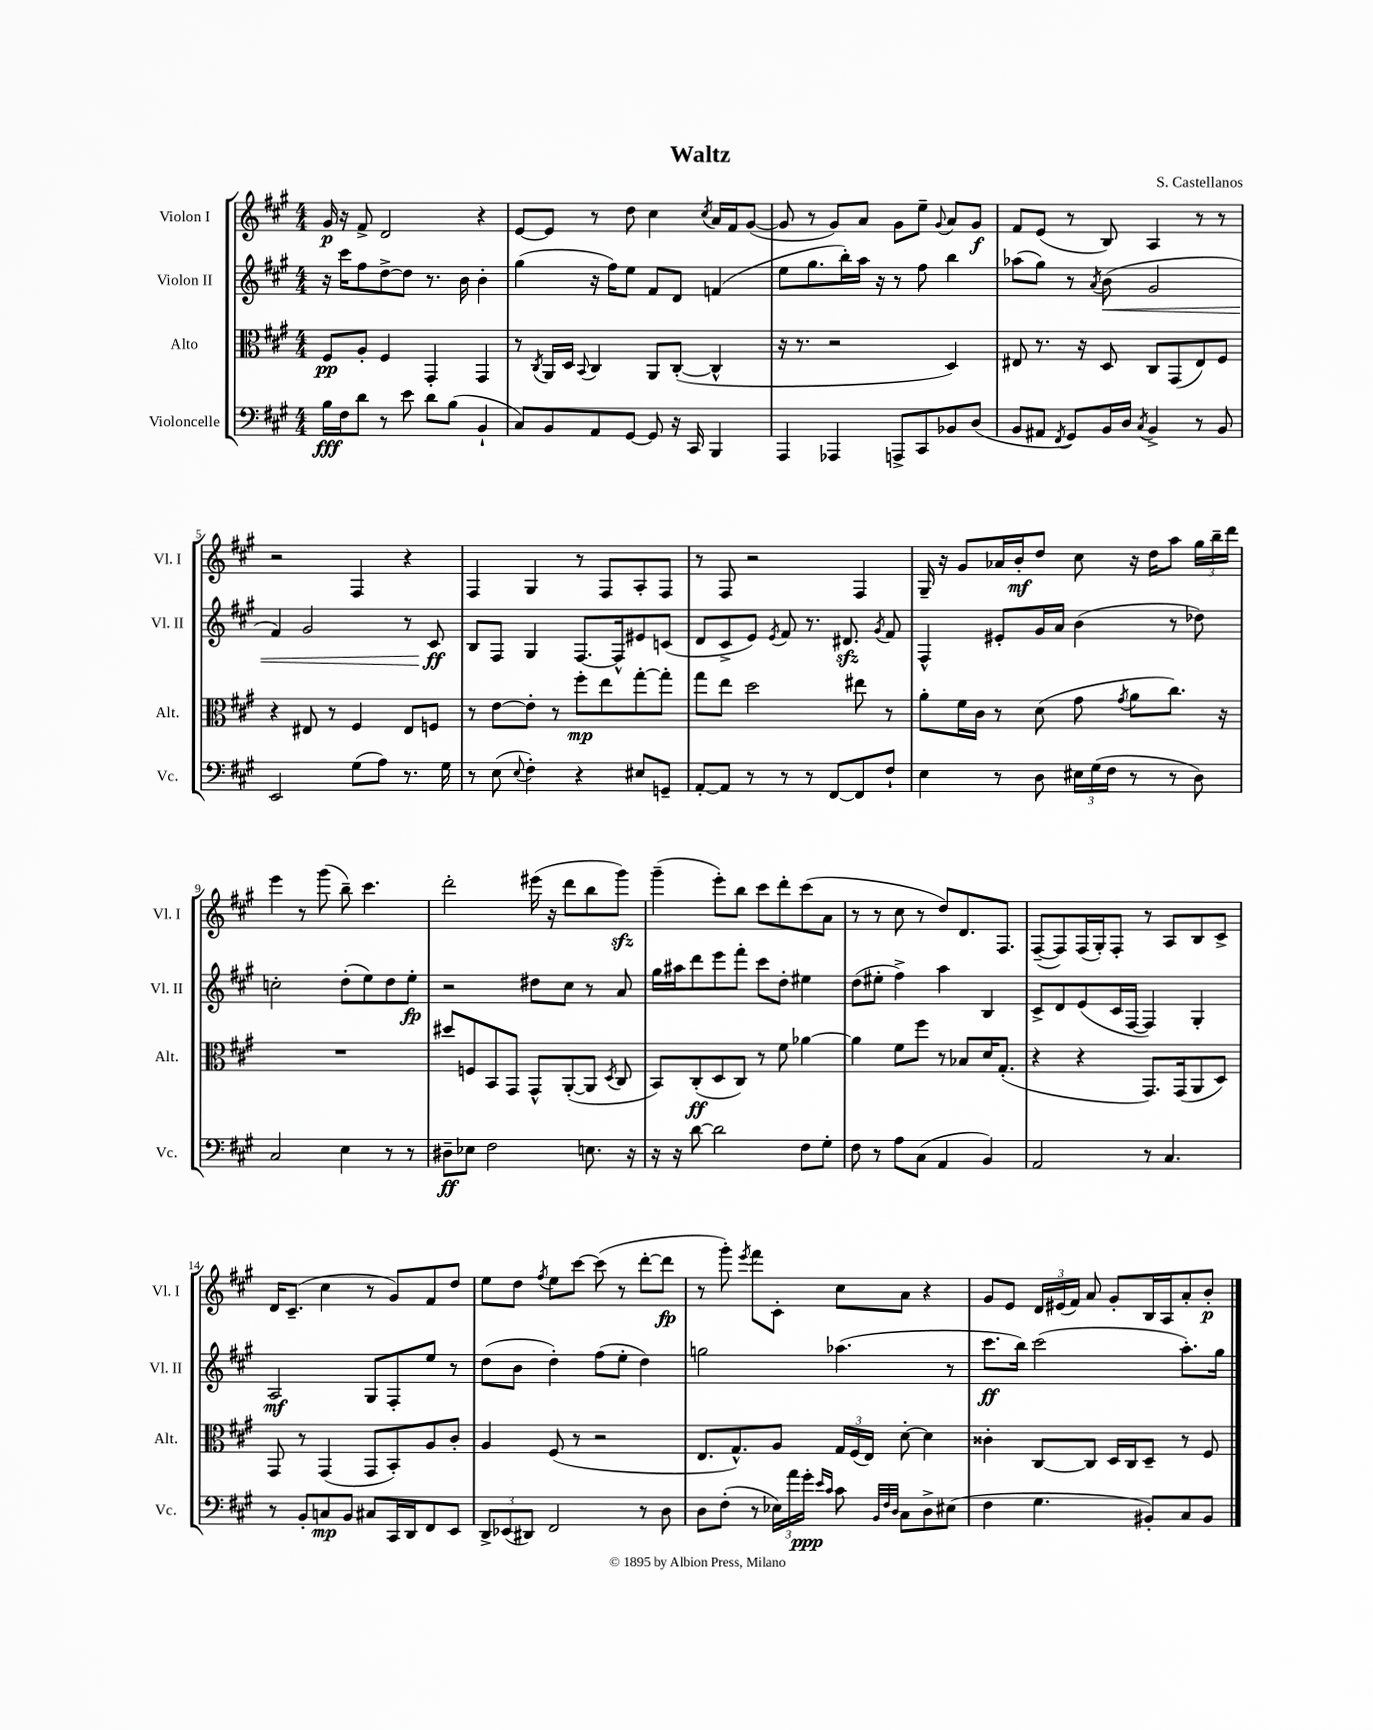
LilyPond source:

\header { title = "Waltz" composer = "S. Castellanos" }
<<
\new StaffGroup <<
\new Staff = "s0" \with { instrumentName = "Violon I" shortInstrumentName = "Vl. I" } {
    \clef treble \key a \major \numericTimeSignature \time 4/4
    \autoBeamOff gis'16\p r16 fis'8-> d'2 r4 |
    e'8[~ e'8] r8 d''8 cis''4 \acciaccatura { cis''8 } a'16[ fis'16 gis'8]~( |
    gis'8 r8 gis'8[) a'8] gis'8[ e''8]-- \appoggiatura { gis'8 } a'8[ gis'8]\f |
    fis'8[ e'8]( r8 b8) a4 r8 r8 |
    r2 fis4 r4 |
    fis4 gis4 r8 fis8[ a8-. fis8] |
    r8 fis8 r2 fis4 |
    gis16-- r16 gis'8[ aes'16 b'16-.\mf d''8] cis''8 r16 d''16[ a''8] \tuplet 3/2 { gis''16[ b''16-- d'''16] } |
    e'''4 r8 gis'''8( b''8--) cis'''4. |
    d'''2-. eis'''16( r16 d'''8[ b''8 gis'''8]\sfz) |
    gis'''4--( e'''8[-.) b''8] cis'''8[ d'''8-. cis'''8( a'8] |
    r8 r8 cis''8 r8 d''8[) d'8. fis8.] |
    fis8[~--( fis8) fis16( gis16-.) fis8]-. r8 a8[ b8 cis'8]-> |
    d'16[ cis'8.]--( cis''4 r8 gis'8[) fis'8 d''8] |
    e''8[ d''8] \acciaccatura { fis''8 } e''8[ cis'''8]~ cis'''8( r8 d'''8[~-. d'''8]\fp |
    r8 gis'''8-.) \acciaccatura { e'''8 } fis'''8[ cis'8]-. cis''8[ a'8] r4 |
    gis'8[ e'8] \tuplet 3/2 { d'16[ eis'16( fis'16]) } a'8 gis'8[-. b16 a16 a'8-. b'8]-.\p \bar "|." |
}
\new Staff = "s1" \with { instrumentName = "Violon II" shortInstrumentName = "Vl. II" } {
    \clef treble \key a \major \numericTimeSignature \time 4/4
    \autoBeamOff r16 cis'''16[ fis''8 d''8~-> d''8] r8. b'16 b'4-. |
    gis''4( r16 fis''16[) e''8] fis'8[ d'8] f'4( |
    e''8[ gis''8. b''16-.) a''16] r16 r8 fis''8 b''4 |
    aes''8[( gis''8]) r8 \acciaccatura { a'8 } b'8\<( gis'2 |
    fis'4) gis'2 r8 cis'8\ff\! |
    b8[ fis8] gis4 fis8.[~ fis16-^ eis'8 c'8]( |
    d'8[ cis'8-> e'8]) \acciaccatura { e'8 } fis'8 r8. dis'8.\sfz \acciaccatura { gis'8 } fis'8 |
    fis4-^ eis'8[-. gis'16 a'16] b'4( r8 des''8) |
    c''2-. d''8[-.( e''8) d''8 e''8]-.\fp |
    r2 dis''8[ cis''8] r8 a'8 |
    gis''16[ ais''16 d'''8 e'''8 fis'''8]-. cis'''8[ d''8]-. eis''4 |
    d''8[( eis''8]-. fis''4->) a''4 b4 |
    cis'8[-> d'8 e'8( cis'16 fis16]~ fis4) gis4-. |
    a2\mf gis8[ fis8-. e''8] r8 |
    d''8[( b'8] d''4-.) fis''8[( e''8]-. d''4) |
    g''2 aes''4.( r8 |
    cis'''8.[\ff b''16]) cis'''2( a''8.[-.) gis''16] \bar "|." |
}
\new Staff = "s2" \with { instrumentName = "Alto" shortInstrumentName = "Alt." } {
    \clef alto \key a \major \numericTimeSignature \time 4/4
    \autoBeamOff fis8[\pp a8]-. fis4 gis,4-. gis,4 |
    r8 \acciaccatura { cis8 } a,16[ d16] \appoggiatura { b,8 } cis4 a,8[ cis8]~-.( cis4-^ |
    r16 r8. r2 d4) |
    eis8 r8. r16 d8 cis8[ gis,8( eis8) fis8] |
    r4 eis8 r8 fis4 eis8[ f8] |
    r8 e'8[~ e'8]-. r8 fis''8[-.\mp e''8 gis''8~-. gis''8]-. |
    gis''8[ e''8] d''2 eis''8 r8 |
    a'8[-. fis'16 cis'16] r8 d'8( gis'8 \acciaccatura { gis'8 } a'8[ cis''8.]) r16 |
    R1 |
    dis''8[ f8 b,8 gis,8] gis,8[-^ a,8~-.( a,8] \acciaccatura { d8 } cis8 |
    b,8[) cis8-.\ff( d8 cis8]) r8 fis'8 aes'4~ |
    aes'4 fis'8[ fis''8] r8 bes8[ d'16 gis8.]-.( |
    r4 r4 gis,8.[) gis,16( a,8 d8]) |
    gis,8 r8 gis,4( gis,8[ b,8-.) a8 cis'8]-. |
    a4 fis8( r8 r2 |
    e8.[ gis8.-^) a8] \tuplet 3/2 { gis16[ fis16( e16]) } d'8~-. d'4 |
    cisis'4-. cis8[~ cis8] d16[ cis16 d8]-- r8 fis8 \bar "|." |
}
\new Staff = "s3" \with { instrumentName = "Violoncelle" shortInstrumentName = "Vc." } {
    \clef bass \key a \major \numericTimeSignature \time 4/4
    \autoBeamOff b16[\fff fis16 d'8] r8 e'8 d'8[ b8]( b,4-! |
    cis8[) b,8 a,8 gis,8]~ gis,8 r16 cis,16 b,,4 |
    a,,4 aes,,4 a,,8[-> cis,8 bes,8 d8]( |
    b,8[ ais,8] \acciaccatura { fis,8 } gis,8[) b,16 d16] \acciaccatura { cis8 } b,4-> r8 b,8 |
    e,2 gis8[( a8]) r8. gis16 |
    r8 e8( \appoggiatura { e8 } fis4-.) r4 eis8[ g,8]-- |
    a,8[~-. a,8] r8 r8 r8 fis,8[~ fis,8 fis8]-! |
    e4 r8 d8 \tuplet 3/2 { eis16[ gis16( fis16] } r8 r8 d8) |
    cis2 e4 r8 r8 |
    dis8[--\ff ees8] fis2 e8. r16 |
    r16 r16 d'8~ d'2 fis8[ gis8]-. |
    fis8 r8 a8[ cis8]( a,4 b,4) |
    a,2 r8 cis4. |
    r8 b,8[-. c8\mp b,8] cis8[ cis,16 d,16 fis,8 e,8] |
    \tuplet 3/2 { d,8[-> ees,8( dis,8]) } fis,2 r8 d8 |
    d8[ fis8]-.( r8 \tuplet 3/2 { ees16[) a'16 gis'16]-.\ppp } \grace { e'16[ cis'16] } cis'8 \grace { b,32[ fis32 d32] } cis8[ d8-> eis8]( |
    fis4 gis4. bis,8[-.) cis8 bis,8] \bar "|." |
}
>>
>>
